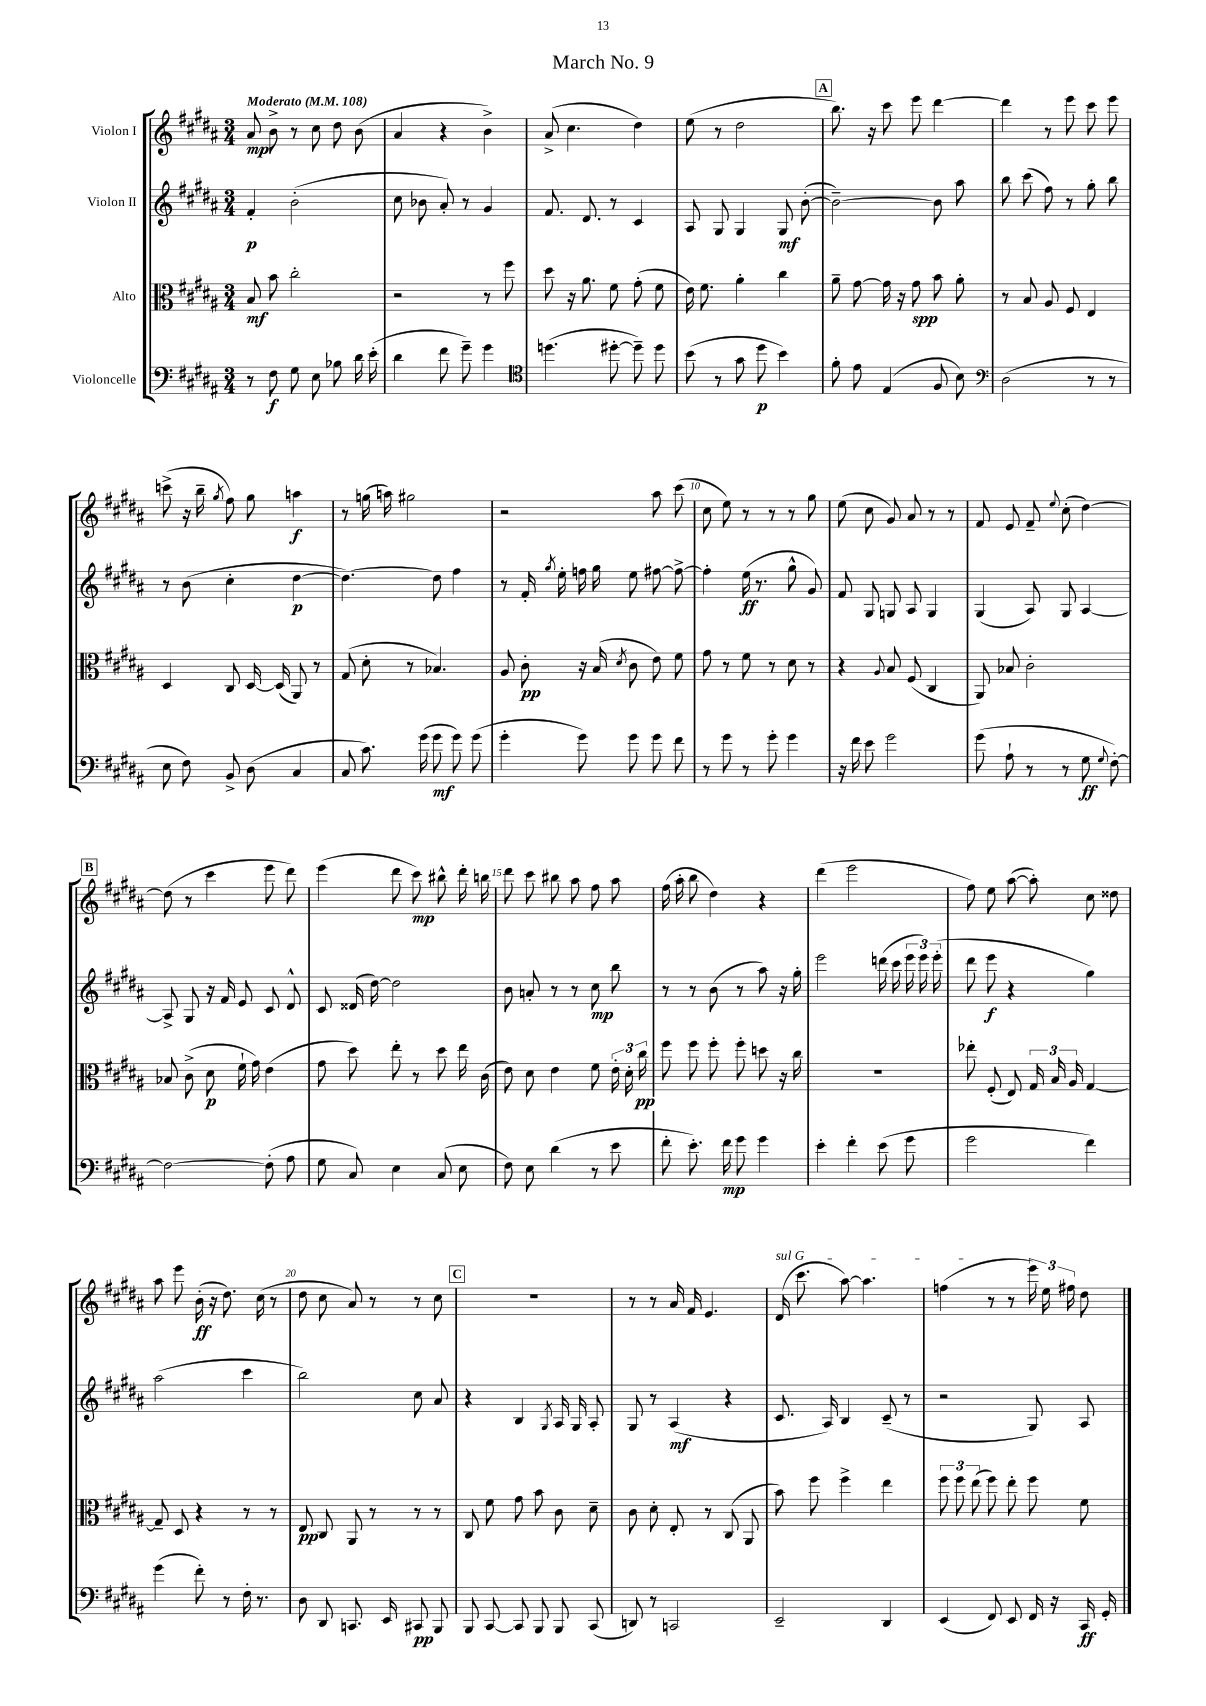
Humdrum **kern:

**kern	**dynam	**kern	**dynam	**kern	**dynam	**kern	**dynam
*part4	*part4	*part3	*part3	*part2	*part2	*part1	*part1
*staff4	*staff4	*staff3	*staff3	*staff2	*staff2	*staff1	*staff1
*I"Violoncelle	*	*I"Alto	*	*I"Violon II	*	*I"Violon I	*
*clefF4	*	*clefC3	*	*clefG2	*	*clefG2	*
*k[f#c#g#d#a#]	*	*k[f#c#g#d#a#]	*	*k[f#c#g#d#a#]	*	*k[f#c#g#d#a#]	*
*M3/4	*	*M3/4	*	*M3/4	*	*M3/4	*
*MM108	*	*MM108	*	*MM108	*	*MM108	*
=1	=1	=1	=1	=1	=1	=1	=1
!	!	!	!	!	!	!LO:TX:a:B:t=Moderato	!
8r	.	8B/	mf	4f#'/	p	8a#/	mp
8F#\	f	8b\	.	.	.	8b^\	.
8G#\	.	2cc#'\	.	(2b'\	.	8r	.
8E\	.	.	.	.	.	8cc#\	.
8B-X\	.	.	.	.	.	8dd#\	.
16d#\	.	.	.	.	.	(8b\	.
(16e'\	.	.	.	.	.	.	.
=2	=2	=2	=2	=2	=2	=2	=2
4d#\	.	2r	.	8cc#\	.	4a#/	.
.	.	.	.	8b-X\	.	.	.
8f#\	.	.	.	8a#'/)	.	4r	.
8g#~\)	.	.	.	8r	.	.	.
4g#\	.	8r	.	4g#/	.	4b^\)	.
.	.	8ff#\	.	.	.	.	.
=3	=3	=3	=3	=3	=3	=3	=3
*clefC4	*	*	*	*	*	*	*
(4.ddn\	.	8dd#\	.	8.f#/	.	(8a#^/	.
.	.	16r	.	.	.	4.cc#\	.
.	.	8.a#\	.	8.d#/	.	.	.
[8dd#X'\	.	8f#\	.	8r	.	.	.
8dd#~\])	.	(8g#'\	.	4c#/	.	4dd#\)	.
8dd#\	.	8f#\	.	.	.	.	.
=4	=4	=4	=4	=4	=4	=4	=4
(8b\	.	16e\)	.	8A#/	.	(8ee\	.
.	.	8.f#\	.	.	.	.	.
8r	.	.	.	8G#/	.	8r	.
8g#\	.	4a#'\	.	4G#/	.	2dd#\	.
8dd#\	p	.	.	.	.	.	.
4b\)	.	4cc#\	.	8G#/	mf	.	.
.	.	.	.	([8b'\	.	.	.
!!LO:REH:place=s1:t=A
=5	=5	=5	=5	=5	=5	=5	=5
8f#'\	.	8a#~\	.	2b~\_)	.	8.bb\)	.
8e\	.	[8g#\	.	.	.	.	.
.	.	.	.	.	.	16r	.
(4E/	.	16g#\]	.	.	.	8ccc#\	.
.	.	16r	.	.	.	.	.
.	.	8g#\	spp	.	.	8eee\	.
8F#/	.	8b\	.	8b\]	.	[4ddd#\	.
8B\)	.	8a#'\	.	8aa#\	.	.	.
=6	=6	=6	=6	=6	=6	=6	=6
*clefF4	*	*	*	*	*	*	*
(2D#\	.	8r	.	8bb\	.	4ddd#\]	.
.	.	8B/	.	(8ccc#\	.	.	.
.	.	8A#/	.	8ff#\)	.	8r	.
.	.	8F#/	.	8r	.	8eee\	.
8r	.	4E/	.	8gg#'\	.	8ccc#\	.
8r	.	.	.	8bb\	.	8eee\	.
!!LO:LB:g=z
=7	=7	=7	=7	=7	=7	=7	=7
8E\	.	4D#/	.	8r	.	(8cccn^\	.
8F#\)	.	.	.	(8b\	.	16r	.
.	.	.	.	.	.	16bb~\	.
.	.	.	.	.	.	8qgg#/	.
8BB^/	.	8C#/	.	4cc#'\	.	8ff#\)	.
(8D#\	.	[16D#/	.	.	.	8gg#\	.
.	.	(16D#/]	.	.	.	.	.
4C#/	.	8AA#/)	.	[4dd#\	p	4aan\	f
.	.	8r	.	.	.	.	.
=8	=8	=8	=8	=8	=8	=8	=8
8C#/	.	(8G#/	.	4.dd#\_)	.	8r	.
8.c#\)	.	8d#'\	.	.	.	(16ggn\	.
.	.	.	.	.	.	16aan\)	.
.	.	8r	.	.	.	2gg#X\	.
(16g#\	.	.	.	.	.	.	.
8g#\	mf	4.B-X/)	.	8dd#\]	.	.	.
8g#\)	.	.	.	4ff#\	.	.	.
(8g#\	.	.	.	.	.	.	.
=9	=9	=9	=9	=9	=9	=9	=9
4g#'\	.	8A#/	.	8r	.	2r	.
.	.	8c#'\	pp	16f#'/	.	.	.
.	.	.	.	8qgg#/	.	.	.
.	.	.	.	16ee'\	.	.	.
8g#\)	.	16r	.	16ffn\	.	.	.
.	.	(16B/	.	16gg#\	.	.	.
.	.	8qd#/	.	.	.	.	.
8g#\	.	8c#\	.	8ee\	.	.	.
8g#\	.	8e\)	.	[8ff#X\	.	8aa#\	.
8f#\	.	8f#\	.	8ff#^\_	.	(8ccc#\	.
=10	=10	=10	=10	=10	=10	=10	=10
8r	.	8g#\	.	4ff#'\]	.	8cc#\	.
8g#\	.	8r	.	.	.	8ee\)	.
8r	.	8f#\	.	(16ee\	ff	8r	.
.	.	.	.	8.r	.	.	.
8g#'\	.	8r	.	.	.	8r	.
4g#\	.	8d#\	.	8gg#^^\	.	8r	.
.	.	8r	.	8g#/)	.	8gg#\	.
=11	=11	=11	=11	=11	=11	=11	=11
16r	.	4r	.	8f#/	.	(8ee\	.
16f#\	.	.	.	.	.	.	.
8e\	.	.	.	8G#/	.	8cc#\	.
.	.	8qqA#/	.	.	.	.	.
2g#\	.	8B/	.	8Gn/	.	8g#/)	.
.	.	(8F#/	.	8A#/	.	8a#/	.
.	.	4C#/	.	4G/	.	8r	.
.	.	.	.	.	.	8r	.
=12	=12	=12	=12	=12	=12	=12	=12
(8g#\	.	8AA#/)	.	(4G#/	.	8f#/	.
8A#`\	.	8B-X/	.	.	.	8e/	.
8r	.	2c#'\	.	8A#/)	.	8f#~/	.
.	.	.	.	.	.	8qqee/	.
8r	.	.	.	8G#/	.	(8cc#'\	.
8G#\	ff	.	.	[4A#/	.	[4dd#\)	.
8qqG#/	.	.	.	.	.	.	.
[8F#'\)	.	.	.	.	.	.	.
!!LO:LB:g=z
!!LO:REH:place=s1:t=B
=13	=13	=13	=13	=13	=13	=13	=13
2F#\_	.	8B-X/	.	8A#^/]	.	(8dd#\]	.
.	.	(8c#^\	.	8G#/	.	8r	.
.	.	8d#\	p	16r	.	4ccc#\	.
.	.	.	.	16f#/	.	.	.
.	.	16f#`\	.	8e/	.	.	.
.	.	16g#\)	.	.	.	.	.
(8F#'\]	.	(4e\	.	8c#/	.	8eee\	.
8A#\	.	.	.	8d#^^/	.	8ddd#\)	.
=14	=14	=14	=14	=14	=14	=14	=14
8G#\	.	8g#\	.	8c#/	.	(4eee\	.
8C#/)	.	8dd#\)	.	(16d##X/	.	.	.
.	.	.	.	[16dd#\)	.	.	.
4E\	.	8ee'\	.	2dd#\]	.	8ddd#\	.
.	.	8r	.	.	.	8ccc#\)	mp
(8C#/	.	8dd#\	.	.	.	8bb#X^^\	.
8E\	.	16ee\	.	.	.	16ddd#'\	.
.	.	(16c#\	.	.	.	16bbn\	.
=15	=15	=15	=15	=15	=15	=15	=15
8F#\)	.	8e\)	.	8b\	.	8ddd#\	.
8E\	.	8d#\	.	8an'/	.	8ccc#\	.
(4d#\	.	4e\	.	8r	.	8bb#X\	.
.	.	.	.	8r	.	8aa#\	.
8r	.	8f#\	.	8cc#\	mp	8ff#\	.
8e\	.	24e'\	.	8bb\	.	8aa#\	.
.	.	24d#'\	.	.	.	.	.
.	.	24cc#\	pp	.	.	.	.
=16	=16	=16	=16	=16	=16	=16	=16
8f#'\	.	8ff#\	.	8r	.	(16ff#\	.
.	.	.	.	.	.	16aa#'\	.
8.e'\)	.	8ff#\	.	8r	.	8bb\	.
.	.	8ff#'\	.	(8b\	.	4dd#\)	.
16f#\	mp	.	.	.	.	.	.
8g#\	.	8ff#'\	.	8r	.	.	.
4g#\	.	8ddn\	.	8aa#\)	.	4r	.
.	.	16r	.	16r	.	.	.
.	.	16cc#\	.	16gg#'\	.	.	.
=17	=17	=17	=17	=17	=17	=17	=17
4e'\	.	2.r	.	2eee\	.	(4ddd#\	.
4f#'\	.	.	.	.	.	2eee\	.
(8e\	.	.	.	(16dddn\	.	.	.
.	.	.	.	16ccc#\	.	.	.
8g#\	.	.	.	24eee\	.	.	.
.	.	.	.	24eee\)	.	.	.
.	.	.	.	(24eee'\	.	.	.
=18	=18	=18	=18	=18	=18	=18	=18
2g#\	.	8ee-X'\	.	8ddd#\	.	8ff#\)	.
.	.	(8F#'/	.	8eee\	f	8ee\	.
.	.	8E/)	.	4r	.	([8aa#\	.
.	.	24G#/	.	.	.	8aa#'\])	.
.	.	24B/	.	.	.	.	.
.	.	24A#/	.	.	.	.	.
4f#\)	.	[4G#/	.	4gg#\)	.	8cc#\	.
.	.	.	.	.	.	8dd##X\	.
!!LO:LB:g=z
=19	=19	=19	=19	=19	=19	=19	=19
(4g#\	.	8G#~/]	.	(2aa#\	.	8aa#\	.
.	.	8D#/	.	.	.	8eee\	.
8f#'\)	.	4r	.	.	.	(16b'\	ff
.	.	.	.	.	.	16r	.
8r	.	.	.	.	.	8.dd#\)	.
16F#'\	.	8r	.	4ccc#\	.	.	.
8.r	.	.	.	.	.	(16cc#\	.
.	.	8r	.	.	.	8r	.
=20	=20	=20	=20	=20	=20	=20	=20
8D#\	.	8E/	pp	2bb\)	.	8dd#\	.
8DD#/	.	8C#/	.	.	.	8cc#\	.
8.CCn/	.	8AA#/	.	.	.	8a#/)	.
.	.	8r	.	.	.	8r	.
16EE/	.	.	.	.	.	.	.
8CC#X/	pp	8r	.	8cc#\	.	8r	.
8BBB/	.	8r	.	8a#/	.	8cc#\	.
!!LO:REH:place=s1:t=C
=21	=21	=21	=21	=21	=21	=21	=21
8BBB/	.	8C#/	.	4r	.	2.r	.
[8CC#/	.	8f#\	.	.	.	.	.
8CC#/]	.	8g#\	.	4B/	.	.	.
8BBB/	.	8b\	.	.	.	.	.
.	.	.	.	8qG#/	.	.	.
8BBB/	.	8c#\	.	16A#/	.	.	.
.	.	.	.	16G#/	.	.	.
(8CC#/	.	8d#~\	.	8A#'/	.	.	.
=22	=22	=22	=22	=22	=22	=22	=22
8DDn/)	.	8c#\	.	8G#/	.	8r	.
8r	.	8d#'\	.	8r	.	8r	.
2CCn/	.	8E'/	.	(4A#/	mf	16a#/	.
.	.	.	.	.	.	16f#/	.
.	.	8r	.	.	.	4.e/	.
.	.	(8C#/	.	4r	.	.	.
.	.	8AA#/	.	.	.	.	.
=23	=23	=23	=23	=23	=23	=23	=23
!	!	!	!	!	!	!LO:TX:a:i:t=sul G	!
2EE~/	.	8b\)	.	8.c#/	.	(16d#/	.
.	.	.	.	.	.	8.ccc#\	.
.	.	8ff#\	.	.	.	.	.
.	.	.	.	16A#/)	.	.	.
.	.	4ff#^\	.	4B/	.	[8aa#\)	.
.	.	.	.	.	.	4.aa#\]	.
4DD#/	.	4ee\	.	(8c#~/	.	.	.
.	.	.	.	8r	.	.	.
=24	=24	=24	=24	=24	=24	=24	=24
(4EE/	.	12ff#\	.	2r	.	(4ffn\	.
.	.	12ff#\	.	.	.	.	.
.	.	(12ee\	.	.	.	.	.
8FF#/)	.	8ff#\)	.	.	.	8r	.
8EE/	.	8ee'\	.	.	.	8r	.
16FF#/	.	8ff#\	.	8G#/)	.	24eee\)	.
.	.	.	.	.	.	24ee\	.
16r	.	.	.	.	.	.	.
.	.	.	.	.	.	24ff#X\	.
16CC#/	ff	8f#\	.	8A#/	.	8dd#\	.
16GG#'/	.	.	.	.	.	.	.
==	==	==	==	==	==	==	==
*-	*-	*-	*-	*-	*-	*-	*-
